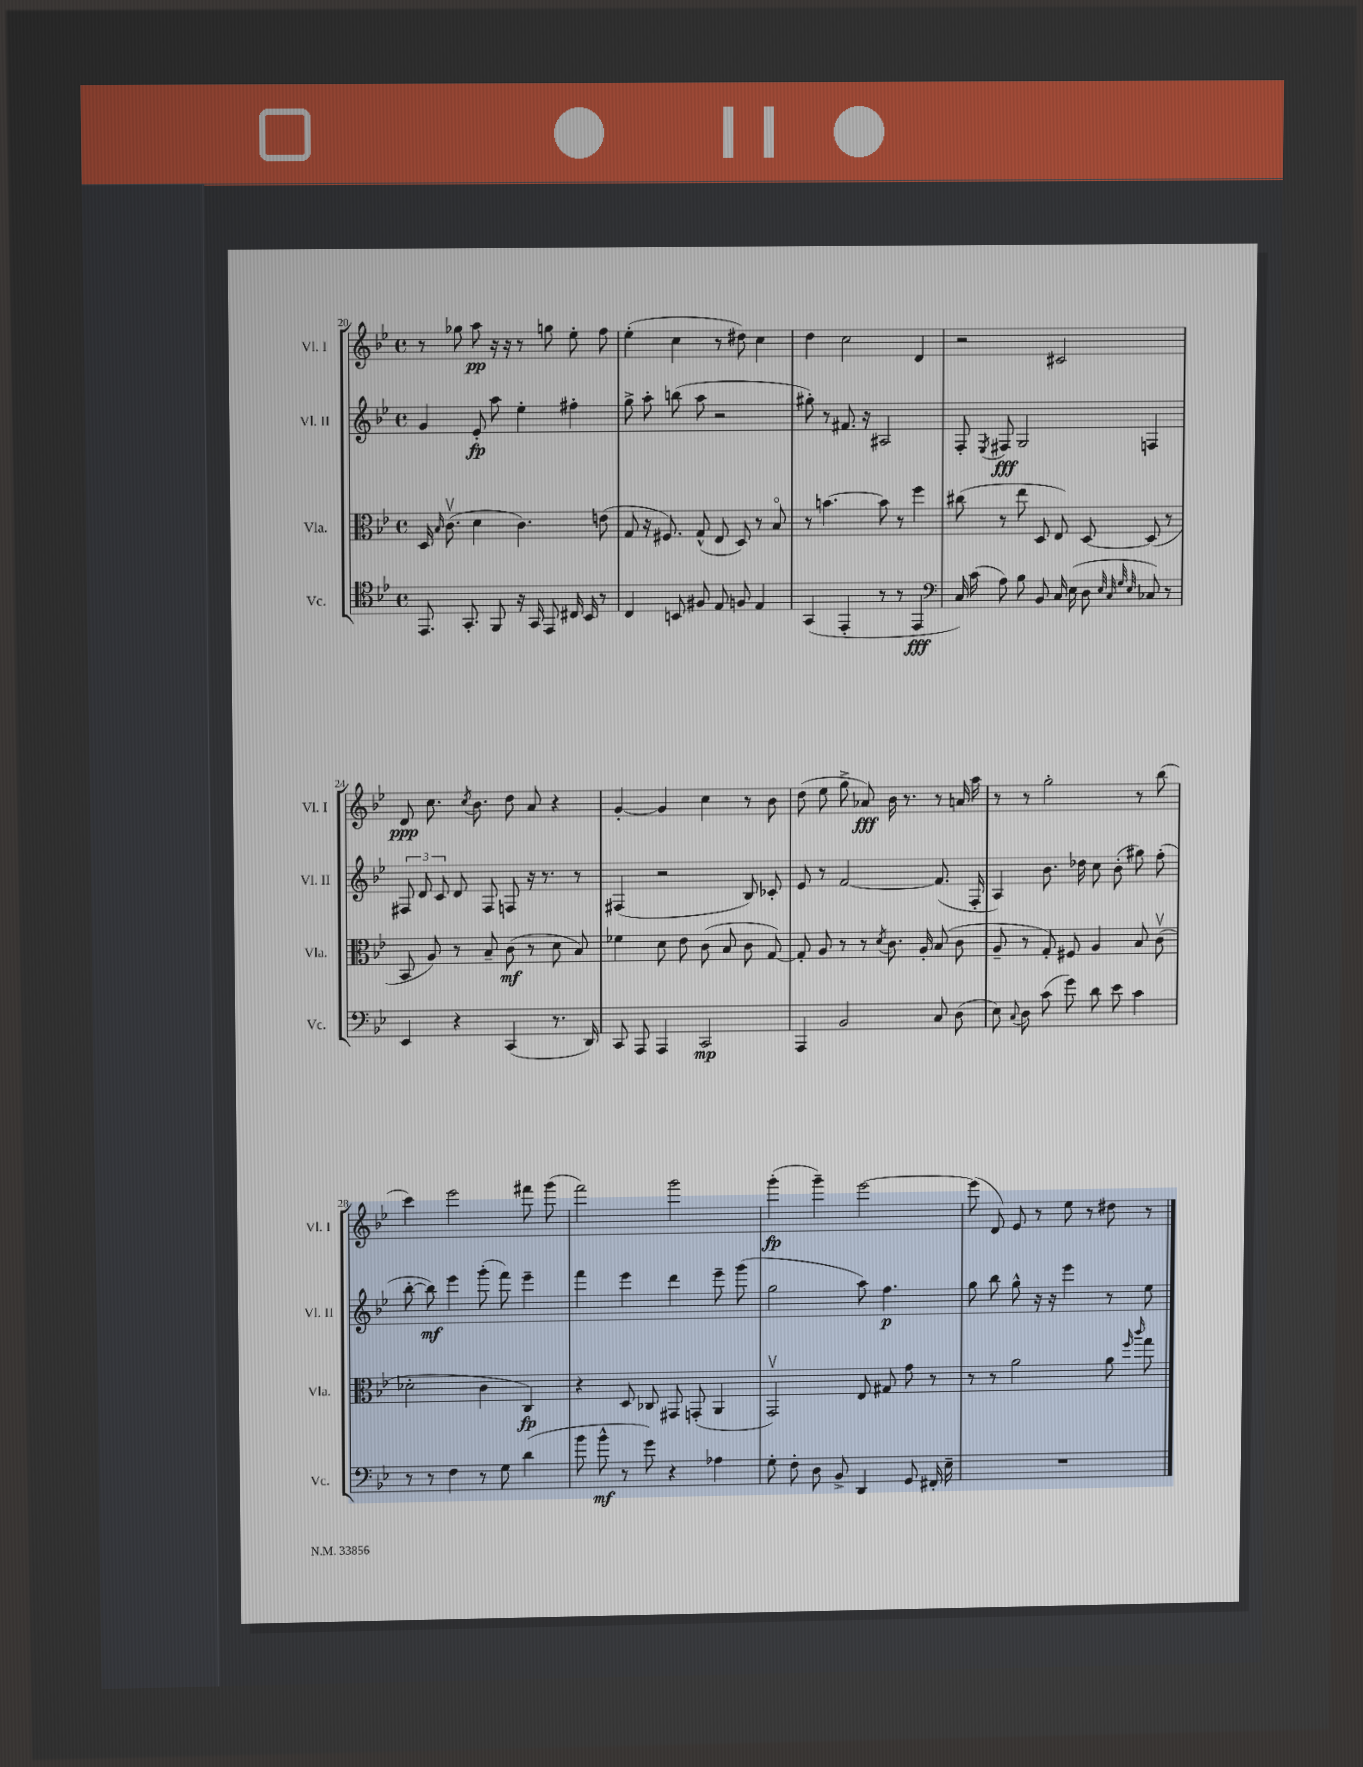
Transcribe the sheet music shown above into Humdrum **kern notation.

**kern	**kern	**kern	**kern
*staff4	*staff3	*staff2	*staff1
*clefC4	*clefC3	*clefG2	*clefG2
*k[b-e-]	*k[b-e-]	*k[b-e-]	*k[b-e-]
*M4/4	*M4/4	*M4/4	*M4/4
*met(c)	*met(c)	*met(c)	*met(c)
8.EE-	16D	4g	8r
.	16qqB-	.	.
.	(8.cv	.	.
.	.	.	8gg-
8.GG'	.	.	.
.	4d	8e-'	8aa
8FF	.	8aa	16r
.	.	.	16r
16r	4.c)	4ee-'	8r
16GG	.	.	.
8EE-	.	.	8gg
16C#	.	4ff#'	8ee-'
16BB-	.	.	.
8r	(8e	.	8ff
=	=	=	=
4C	8G	8gg^	(4ee-'
.	16r	8aa'	.
.	8.F#)	.	.
8BB	.	(8bb	4cc
8F#	(8G^^	8aa	.
8E-	8E-	2r	8r
8F	8D)	.	8dd#)
4E-	8r	.	4cc
.	8B-o	.	.
=	=	=	=
(4GG	8r	8gg#')	4dd
.	[4.b	8r	.
4EE-'	.	8.f#	2cc
.	.	16r	.
8r	8b]	2A#	.
8r	8r	.	.
4EE-	4ff	.	4d
=	=	=	=
*clefF4	*	*	*
16C)	(8cc#	8F'	2r
(16c	.	.	.
.	.	8qE-	.
8A)	8r	8F#	.
8B-	8ee-	2G	.
8BB-	8D	.	.
16C	8E-)	.	2c#
(16E-	.	.	.
8D	[8D	.	.
32qqE-	.	.	.
32qqC	.	.	.
32qqG	.	.	.
32qqE-	.	.	.
8C-)	(8D]	4F	.
8r	8r	.	.
=	=	=	=
4EE-	8BB-	12F#	8d
.	.	12d	.
.	8A)	.	8.cc
.	.	12c	.
4r	8r	8d	.
.	.	.	8qcc
.	.	.	8.b-
.	8B-~	8F#	.
(4CC	(8c	8F	8dd
.	8r	16r	8a
.	.	8.r	.
8.r	8d	.	4r
.	8B-)	8r	.
16DD)	.	.	.
=	=	=	=
8CC	4f-	(4F#	[4g'
8AAA	.	.	.
4AAA	8d	2r	4g]
.	8e-	.	.
2CC	(8c	.	4cc
.	8B-	.	.
.	8c	8B-)	8r
.	[8G)	8c-'	8b-
=	=	=	=
4AAA	8G']	8e-	(8dd
.	8A	8r	8ee-
2BB-	8r	[2f	8gg^
.	8r	.	8a-)
.	8qd	.	.
.	8.c	.	16b-
.	.	.	8.r
.	16A'	.	.
8C	(8B-	(8.f]	8r
(8D	8c	.	16a
.	.	16F'	16aa
=	=	=	=
8E-)	8A~	4A)	8r
8qqC	.	.	.
8D	8r	.	8r
(8c	8G')	8.b-	2gg'
8g)	8F#	.	.
.	.	16dd-	.
8d	4A	8cc	.
8e-	.	(8b-'	.
4c	8B-	8gg#)	8r
.	(8cv	(8ff'	(8bb-
=	=	=	=
8r	2d-'	[8bb-'	4ccc)
8r	.	8bb-])	.
4F	.	4eee-	2eee-
8r	4c	(8ggg'	.
8G	.	8fff)	.
(4d	4C)	4eee-~	8fff#
.	.	.	(8ggg
=	=	=	=
8b-	4r	4fff	2fff)
8b-^^	.	.	.
8r	8D	4eee-	.
8g)	8C-	.	.
4r	8GG#	4ddd	2ggg
.	(8GG'	.	.
4A-	4AA	8eee-~	.
.	.	(8ggg	.
=	=	=	=
8G'	2GGv)	2gg	(4ggg'
8F'	.	.	.
8D	.	.	4ggg~)
8BB-^	.	.	.
4DD	8E-	8aa)	[2eee-
.	8G#	4.ff	.
8GG	8g	.	.
16FF#'	8r	.	.
16E-~	.	.	.
=	=	=	=
1r	8r	8gg	(8eee-]
.	8r	8bb-	8d)
.	2a	8gg^^	8e-
.	.	16r	8r
.	.	16r	.
.	.	4eee-	8ee-
.	.	.	8r
.	8a	8r	8dd#
.	16qqff	.	.
.	16qqccc	.	.
.	8gg	8ee-	8r
==	==	==	==
*-	*-	*-	*-
